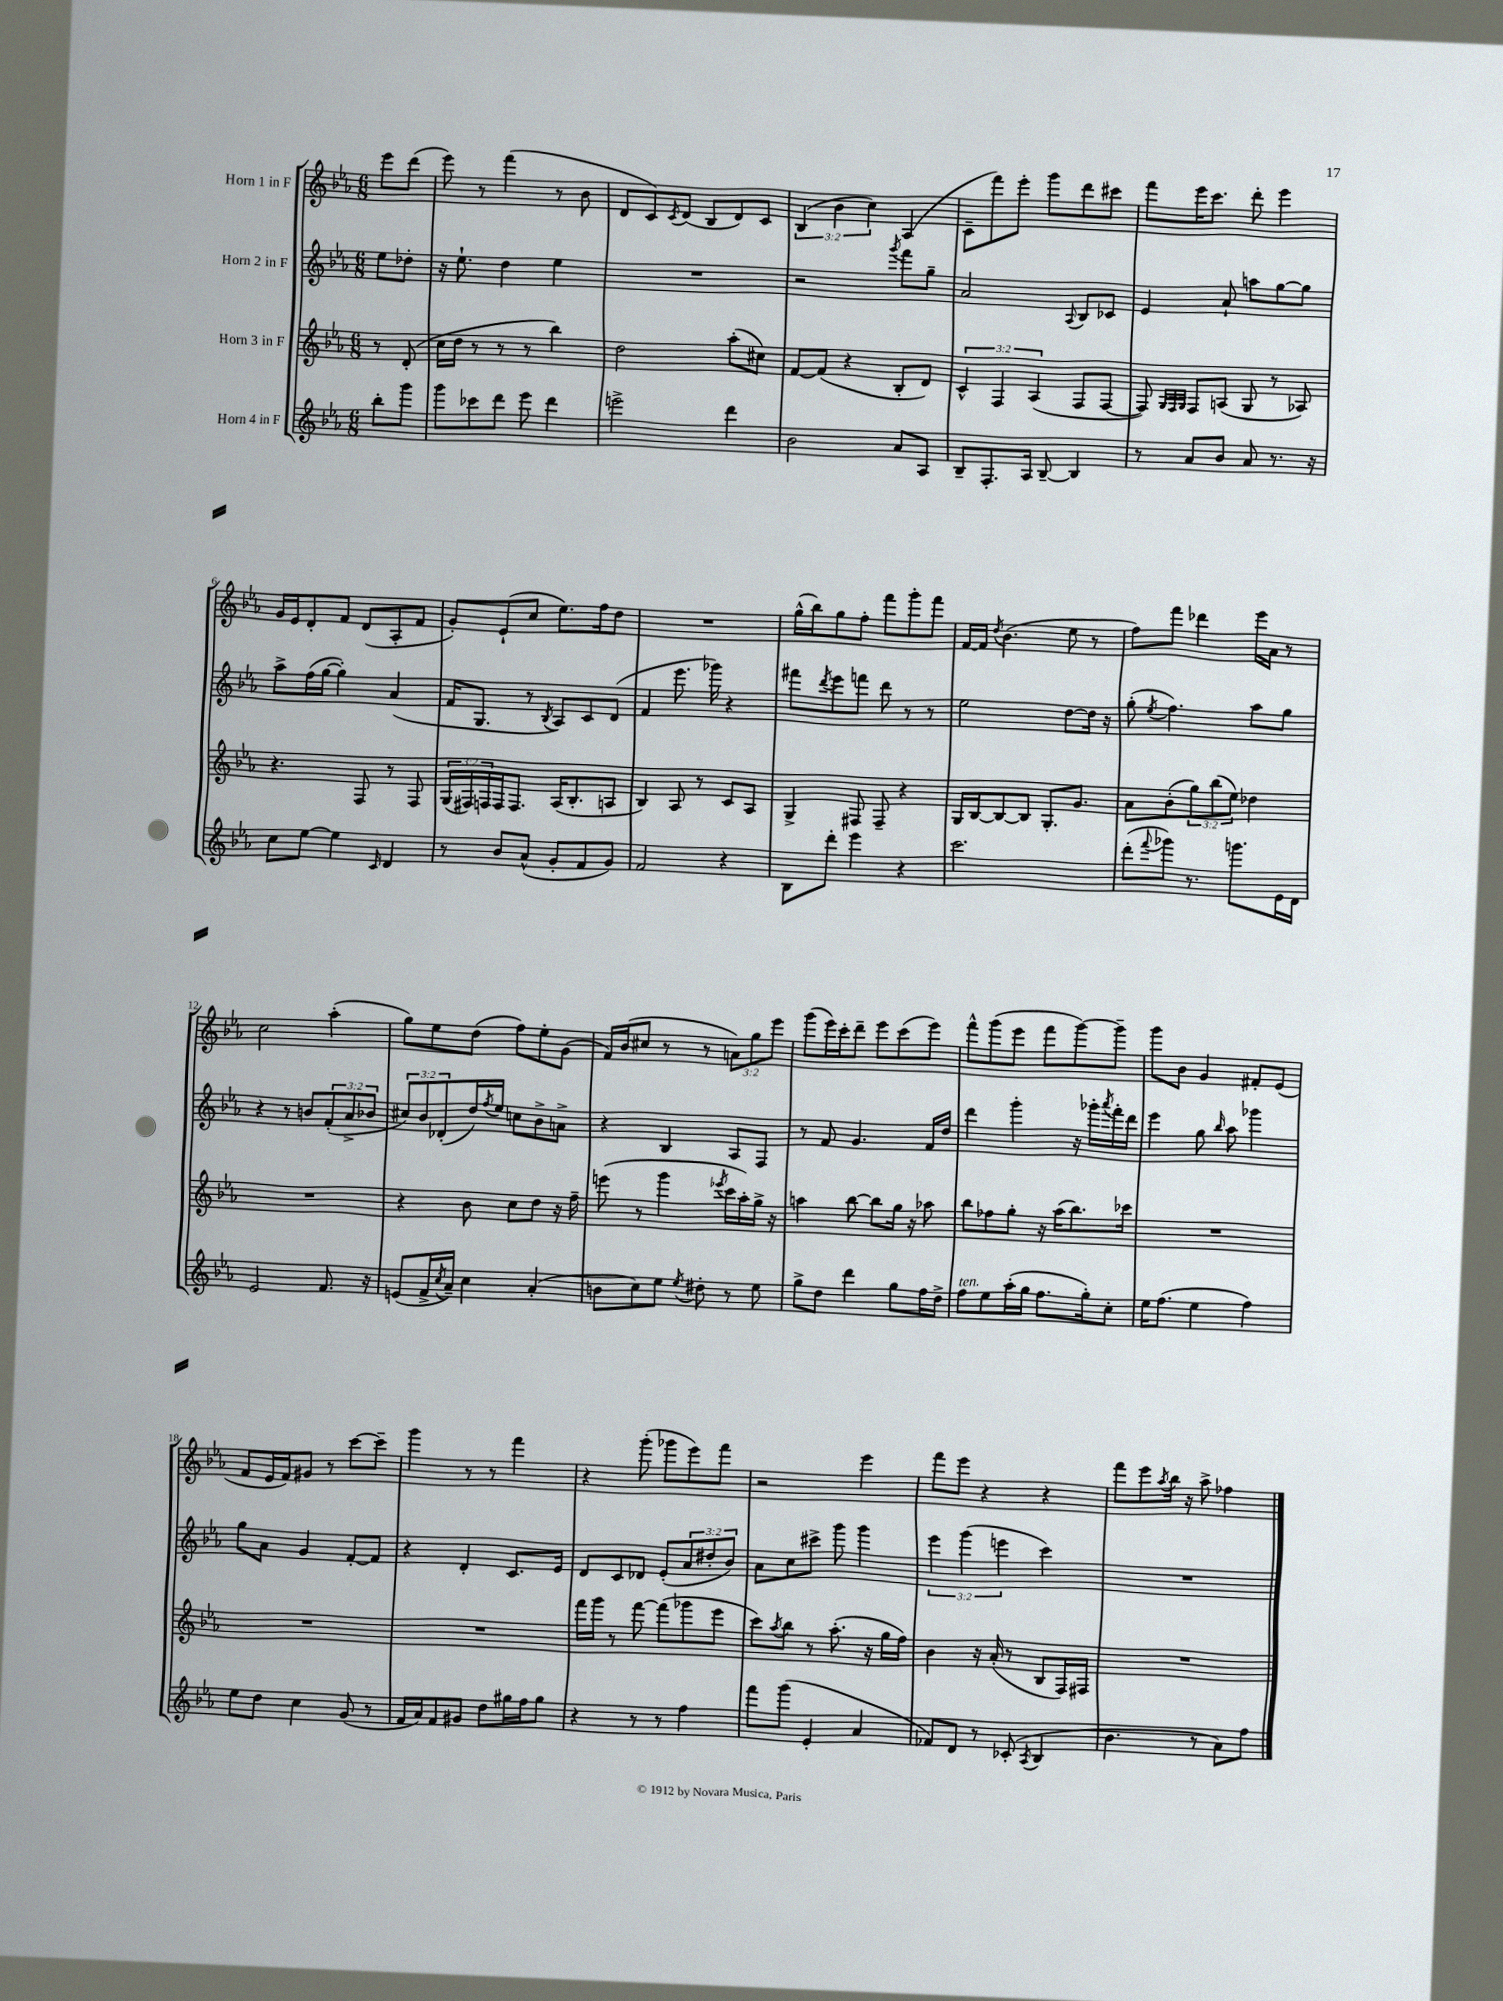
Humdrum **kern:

**kern	**kern	**kern	**kern
*staff4	*staff3	*staff2	*staff1
*clefG2	*clefG2	*clefG2	*clefG2
*k[b-e-a-]	*k[b-e-a-]	*k[b-e-a-]	*k[b-e-a-]
*M6/8	*M6/8	*M6/8	*M6/8
8bb-'	8r	8ee-	8eee-
8ggg	(8d'	8dd-'	(8ddd
=	=	=	=
8ggg	16cc	16r	8eee-)
.	16dd	8.ee-`	.
8ccc-	8r	.	8r
8ddd	8r	4dd	(4fff
8eee-	8r	.	.
4ddd	4bb-)	4ee-	8r
.	.	.	8b-
=	=	=	=
2eee^	2dd	2.r	8d
.	.	.	8c)
.	.	.	8qc
.	.	.	(8d
.	.	.	8B-
4ddd	(8aa-'	.	8d)
.	8cc#)	.	8c
=	=	=	=
2b-	[8f	2r	(6B-
.	(8f]	.	.
.	.	.	6b-
.	4r	.	.
.	.	.	6cc)
.	.	8qggg	.
8a-	8B-'	8fff	(4A-
8A-	8d)	8gg~	.
=	=	=	=
8B-~	6c^^	2a-	8c~
8.F'	.	.	8fff)
.	6F	.	.
.	.	.	8eee-'
16A-	.	.	.
.	(6A-	.	.
[8B-~	.	.	8ggg
.	.	8qqA-	.
4B-]	8F	8B-	8ddd
.	[8F	8c-	8ccc#
=	=	=	=
8r	8F])	4e-	8fff
.	32qqG	.	.
.	32qqF	.	.
.	32qqG	.	.
8a-	8F	.	16eee-
.	.	.	8.ccc
8b-	(8A	8a-`	.
8a-	8G	8aa	8ddd'
8.r	8r	[8gg	4eee-
.	8A-)	8gg]	.
16r	.	.	.
=	=	=	=
8cc	4.r	8aa-^	16g
.	.	.	16e-
[8ee-	.	(16ff	8d'
.	.	[16gg	.
4ee-]	.	4gg'])	8f
.	8F	.	(8d
16qqc	.	.	.
4d	8r	(4a-	8A-'
.	8F	.	8f
=	=	=	=
8r	(24G	16f	8g')
.	24F#)	.	.
.	.	8.G	.
.	24F	.	.
8b-	16F	.	(8e-`
.	8.F	.	.
(8a-^^	.	8r	8cc
.	.	8qB-	.
8g'	(16A-	8A-)	8.ee-)
.	8.B-'	.	.
8f	.	8c	.
.	.	.	16ff
8g)	8A	(8d	8dd
=	=	=	=
2f	4B-)	4f	2.r
.	8A-	8.eee-	.
.	8r	.	.
.	.	16ggg-)	.
4r	8c	4r	.
.	8A-	.	.
=	=	=	=
8B-	4G^	8fff#	(16gg^^
.	.	.	16bb-)
.	.	8qddd	.
8ddd'	.	8eee-	8gg
4eee-	8F#	8fff	8ff'
.	8F#~	8ddd	8fff
4r	4r	8r	8ggg'
.	.	8r	8fff
=	=	=	=
2.ccc	16G	2ee-	[16f
.	[16B-	.	16f]
.	.	.	8qdd
.	8B-_	.	(4.b-
.	8B-]	.	.
.	8.G'	.	.
.	.	[8dd	8ee-
.	8.g	.	.
.	.	16dd]	8r
.	.	16r	.
=	=	=	=
(8ddd'	8a-	(8gg'	8ff)
8qqfff	.	8qee-	.
8ggg-)	(8b-'	4.ff)	8fff
8.r	12gg)	.	4ddd-
.	(12bb-	.	.
.	12ee-)	.	.
8.ggg	.	.	.
.	4dd-	8aa-	16eee-
.	.	.	16a-
16e-	.	8gg	8r
16d	.	.	.
=	=	=	=
2e-	2.r	4r	2cc
.	.	8r	.
.	.	8b	.
8.f	.	(12f'	(4aa-'
.	.	12a-^	.
.	.	12b-	.
16r	.	.	.
=	=	=	=
(8e	4r	12cc#)	8gg)
.	.	12b-	.
16f^	.	.	8ee-
.	.	(12d-'	.
8qcc	.	.	.
16a-~)	.	.	.
4cc	8b-	16dd)	(8dd
.	.	8qff	.
.	.	16ee-	.
.	8cc	8cc	8ff)
(4a-'	8dd	8b-^	8ee-'
.	16r	8a^	(8g
.	16ff~	.	.
=	=	=	=
8b	(8eee	4r	16f)
.	.	.	(16b-
8cc)	8r	.	8cc#
8ee-	4ggg	4B-	8r
8qee-	.	.	.
8dd#'	.	.	8r
.	8qeee-	.	.
8r	16ccc	8A-	12a)
.	16aa-')	.	.
.	.	.	12gg
8ee-	16gg^	8F	.
.	.	.	12eee-
.	16r	.	.
=	=	=	=
8gg^	4aa	8r	(8ggg
8dd	.	8f	16eee-)
.	.	.	16ccc'
4ddd	[8bb-	4.g	8ddd~
.	8bb-]	.	8eee-
8gg	16gg	.	(8ccc
.	16r	.	.
16ff	8aa-	16f	8eee-)
16dd^	.	16dd	.
=	=	=	=
8ff	8bb-	4ddd	8fff^^
8ee-	8ff-	.	(8ggg
(16aa-'	8gg'	4ggg'	8eee-
16gg	.	.	.
8.ff	16r	.	8fff
.	(16aa-	.	.
.	8.bb-)	16r	[8ggg)
16gg')	.	16ggg-'	.
.	.	8qaaa-	.
8cc'	.	16fff'	8ggg~]
.	16ccc-	16ddd	.
=	=	=	=
16ee-	2.r	4eee-	8ggg
(8.ff	.	.	.
.	.	.	8b-
4ee-	.	8gg	4g
.	.	16qqbb-	.
.	.	8aa-	.
4ff)	.	4ggg-	8f#'
.	.	.	(8e-
=	=	=	=
8ee-	2.r	8gg	8f
8dd	.	8a-	16e-
.	.	.	16f)
4cc	.	4g	8g#
.	.	.	8r
(8g	.	[8f'	[8ccc
8r	.	8f]	8ccc~]
=	=	=	=
16f	2.r	4r	4ggg
16a-)	.	.	.
8f	.	.	.
8g#	.	4d'	8r
8dd	.	.	8r
16gg#	.	8.c	4fff
16ff	.	.	.
8gg#	.	.	.
.	.	16e-	.
=	=	=	=
4r	16fff	8d	4r
.	16ggg	.	.
.	8r	8c	.
8r	[8fff	8d-	(8ggg'
8r	(8fff]	(8e-'	8ggg-
4ff	8ggg-	12a-	8eee-)
.	.	12dd#'	.
.	8eee-	.	8fff
.	.	12b-)	.
=	=	=	=
8fff	8ccc)	8a-	2r
.	8qaa-	.	.
(8ggg	8bb-	8cc	.
4e-'	8r	8ccc#^	.
.	(8.aa-'	8ggg	.
4a-	.	4ggg	4eee-
.	16r	.	.
.	16gg	.	.
.	16ff)	.	.
=	=	=	=
8f-)	4b-	6eee-	8fff
8d	.	.	8eee-
.	.	(6ggg	.
8r	16r	.	4r
.	(16a-'	.	.
.	.	6eee	.
(8c-'	8r	.	.
8qA-	.	.	.
4B-	8B-	4ccc)	4r
.	16F)	.	.
.	16F#	.	.
=	=	=	=
4.b-	2.r	2.r	8fff
.	.	.	8eee-
.	.	.	8qaa-
.	.	.	16bb-
.	.	.	16r
8r	.	.	8aa-^
8a-)	.	.	4ff-
8ff	.	.	.
==	==	==	==
*-	*-	*-	*-
